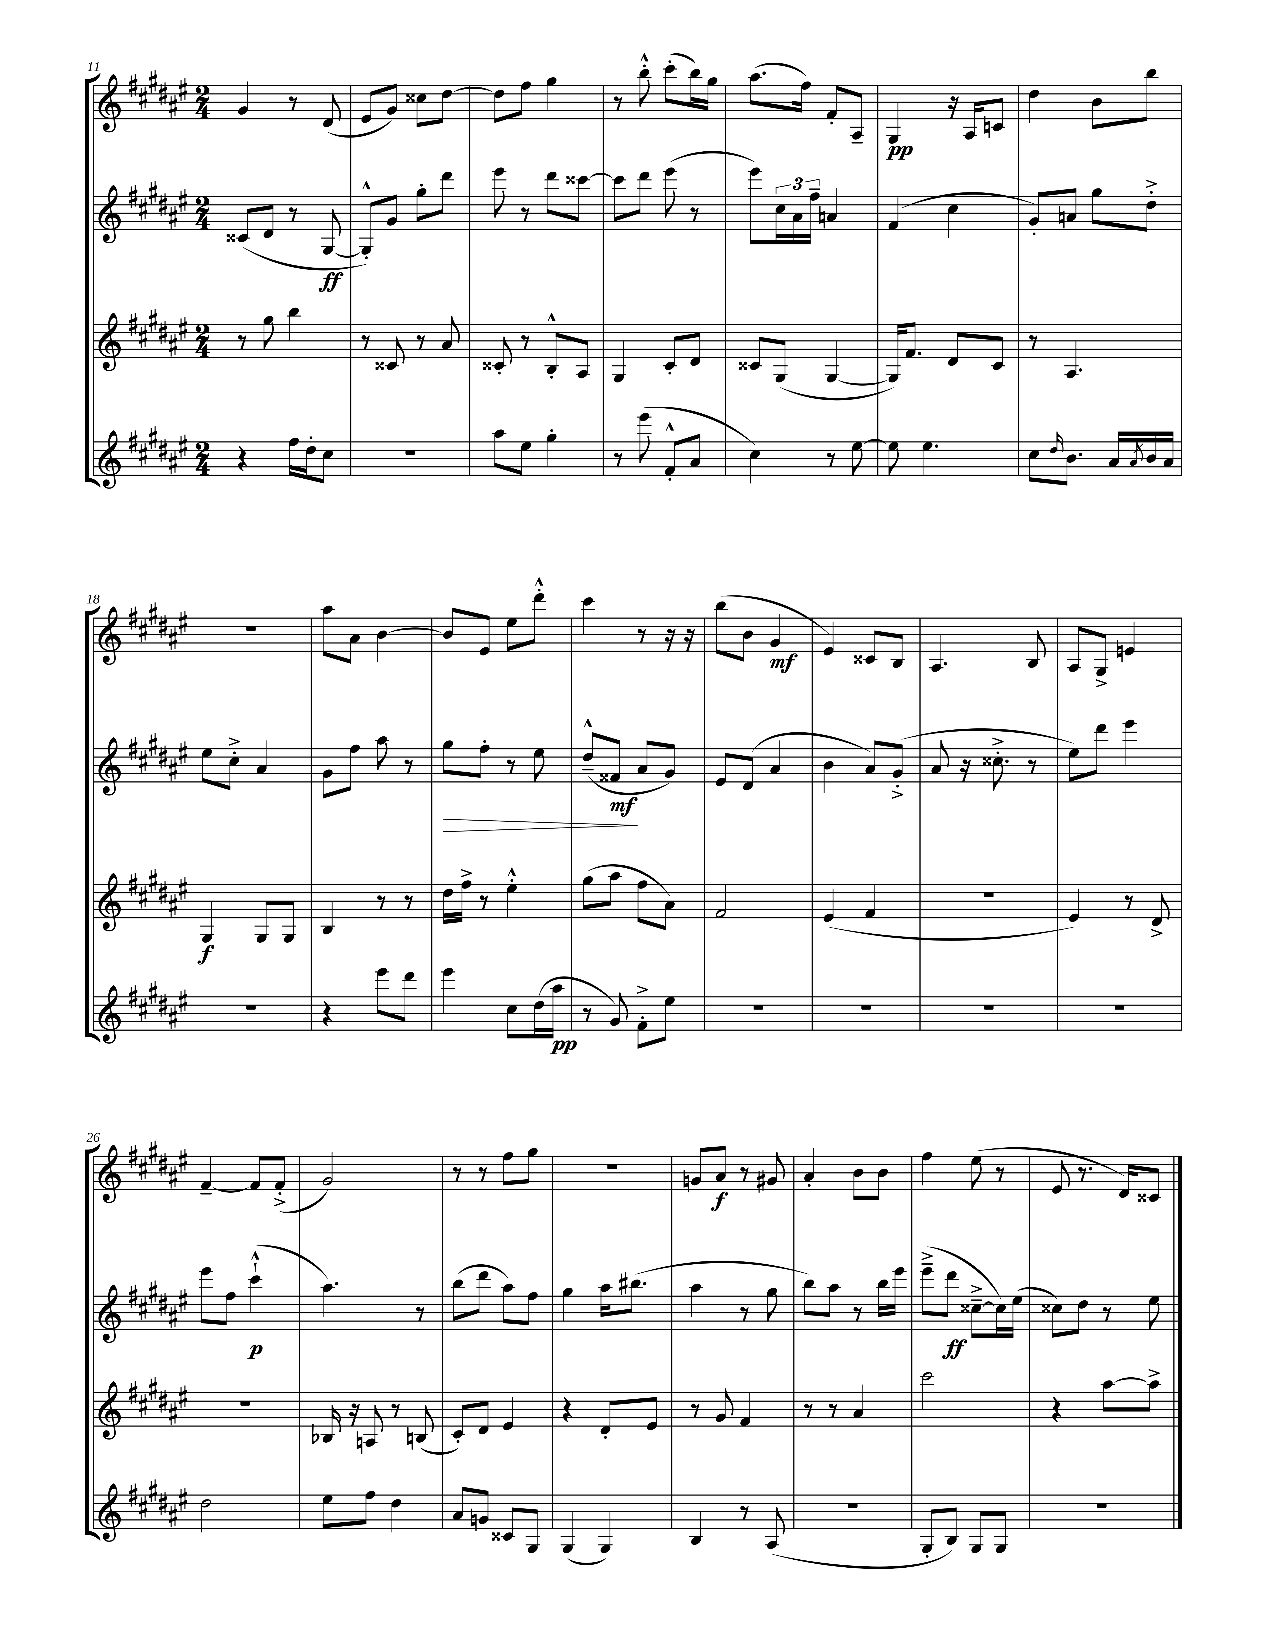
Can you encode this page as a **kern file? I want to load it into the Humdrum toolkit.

**kern	**kern	**kern	**kern
*staff4	*staff3	*staff2	*staff1
*clefG2	*clefG2	*clefG2	*clefG2
*k[f#c#g#d#a#e#]	*k[f#c#g#d#a#e#]	*k[f#c#g#d#a#e#]	*k[f#c#g#d#a#e#]
*M2/4	*M2/4	*M2/4	*M2/4
4r	8r	(8c##	4g#
.	8gg#	8d#	.
16ff#	4bb	8r	8r
16dd#'	.	.	.
8cc#	.	[8G#	(8d#
=	=	=	=
2r	8r	8G#'^^])	8e#
.	8c##	8g#	8g#)
.	8r	8gg#'	8cc##
.	8a#	8ddd#	[8dd#
=	=	=	=
8aa#	8c##'	8eee#	8dd#]
8ee#	8r	8r	8ff#
4gg#'	8B'^^	8ddd#	4gg#
.	8A#	[8ccc##	.
=	=	=	=
8r	4G#	8ccc##]	8r
(8eee#	.	8ddd#	8bb'^^
8f#'^^	8c#'	(8eee#	(8ccc#'
8a#	8d#	8r	16bb)
.	.	.	16gg#
=	=	=	=
4cc#)	8c##	8eee#)	(8.aa#
.	(8G#	24cc#	.
.	.	24a#	.
.	.	.	16ff#)
.	.	24ff#~	.
8r	[4G#	4a	8f#'
[8ee#	.	.	8A#~
=	=	=	=
8ee#]	16G#])	(4f#	4G#
.	8.f#	.	.
4.ee#	.	.	.
.	8d#	4cc#	16r
.	.	.	16A#
.	8c#	.	8c
=	=	=	=
8cc#	8r	8g#')	4dd#
16qqdd#	.	.	.
8.b	4.A#	8a	.
.	.	8gg#	8b
16a#	.	.	.
8qa#	.	.	.
16b	.	8dd#'^	8bb
16a#	.	.	.
=	=	=	=
2r	4G#	8ee#	2r
.	.	8cc#'^	.
.	8G#	4a#	.
.	8G#	.	.
=	=	=	=
4r	4B	8g#	8aa#
.	.	8ff#	8a#
8eee#	8r	8aa#	[4b
8ddd#	8r	8r	.
=	=	=	=
4eee#	16dd#	8gg#	8b]
.	16ff#^	.	.
.	8r	8ff#'	8e#
8cc#	4ee#'^^	8r	8ee#
(16dd#	.	8ee#	8ddd#'^^
16aa#	.	.	.
=	=	=	=
8r	(8gg#	(8dd#~^^	4ccc#
8g#)	8aa#	8f##	.
8f#'^	8ff#	8a#	8r
8ee#	8a#)	8g#)	16r
.	.	.	16r
=	=	=	=
2r	2f#	8e#	(8bb
.	.	(8d#	8b
.	.	4a#	4g#
=	=	=	=
2r	(4e#	4b	4e#)
.	4f#	8a#)	8c##
.	.	(8g#'^	8B
=	=	=	=
2r	2r	8a#	4.A#
.	.	16r	.
.	.	8.cc##'^	.
.	.	8r	8B
=	=	=	=
2r	4e#)	8ee#)	8A#
.	.	8ddd#	8G#^
.	8r	4eee#	4e
.	8d#^	.	.
=	=	=	=
2dd#	2r	8eee#	[4f#~
.	.	8ff#	.
.	.	(4ccc#`^^	8f#]
.	.	.	(8f#'^
=	=	=	=
8ee#	16B-	4.aa#)	2g#)
.	16r	.	.
8ff#	8A	.	.
4dd#	8r	.	.
.	(8B	8r	.
=	=	=	=
8a#	8c#')	(8bb	8r
8g	8d#	8ddd#	8r
8c##	4e#	8aa#)	8ff#
8G#	.	8ff#	8gg#
=	=	=	=
(4G#	4r	4gg#	2r
4G#)	8d#'	16aa#	.
.	.	(8.bb#	.
.	8e#	.	.
=	=	=	=
4B	8r	4aa#	8g
.	8g#	.	8a#
8r	4f#	8r	8r
(8A#	.	8gg#	8g#
=	=	=	=
2r	8r	8bb)	4a#'
.	8r	8aa#	.
.	4a#	8r	8b
.	.	16bb	8b
.	.	16eee#	.
=	=	=	=
8G#'	2ccc#	(8eee#~^	4ff#
8B)	.	8ddd#	.
8G#	.	[8cc##~^	(8ee#
8G#	.	16cc##])	8r
.	.	(16ee#	.
=	=	=	=
2r	4r	8cc##)	8e#
.	.	8dd#	8.r
.	[8aa#	8r	.
.	.	.	16d#)
.	8aa#^]	8ee#	8c##
==	==	==	==
*-	*-	*-	*-
